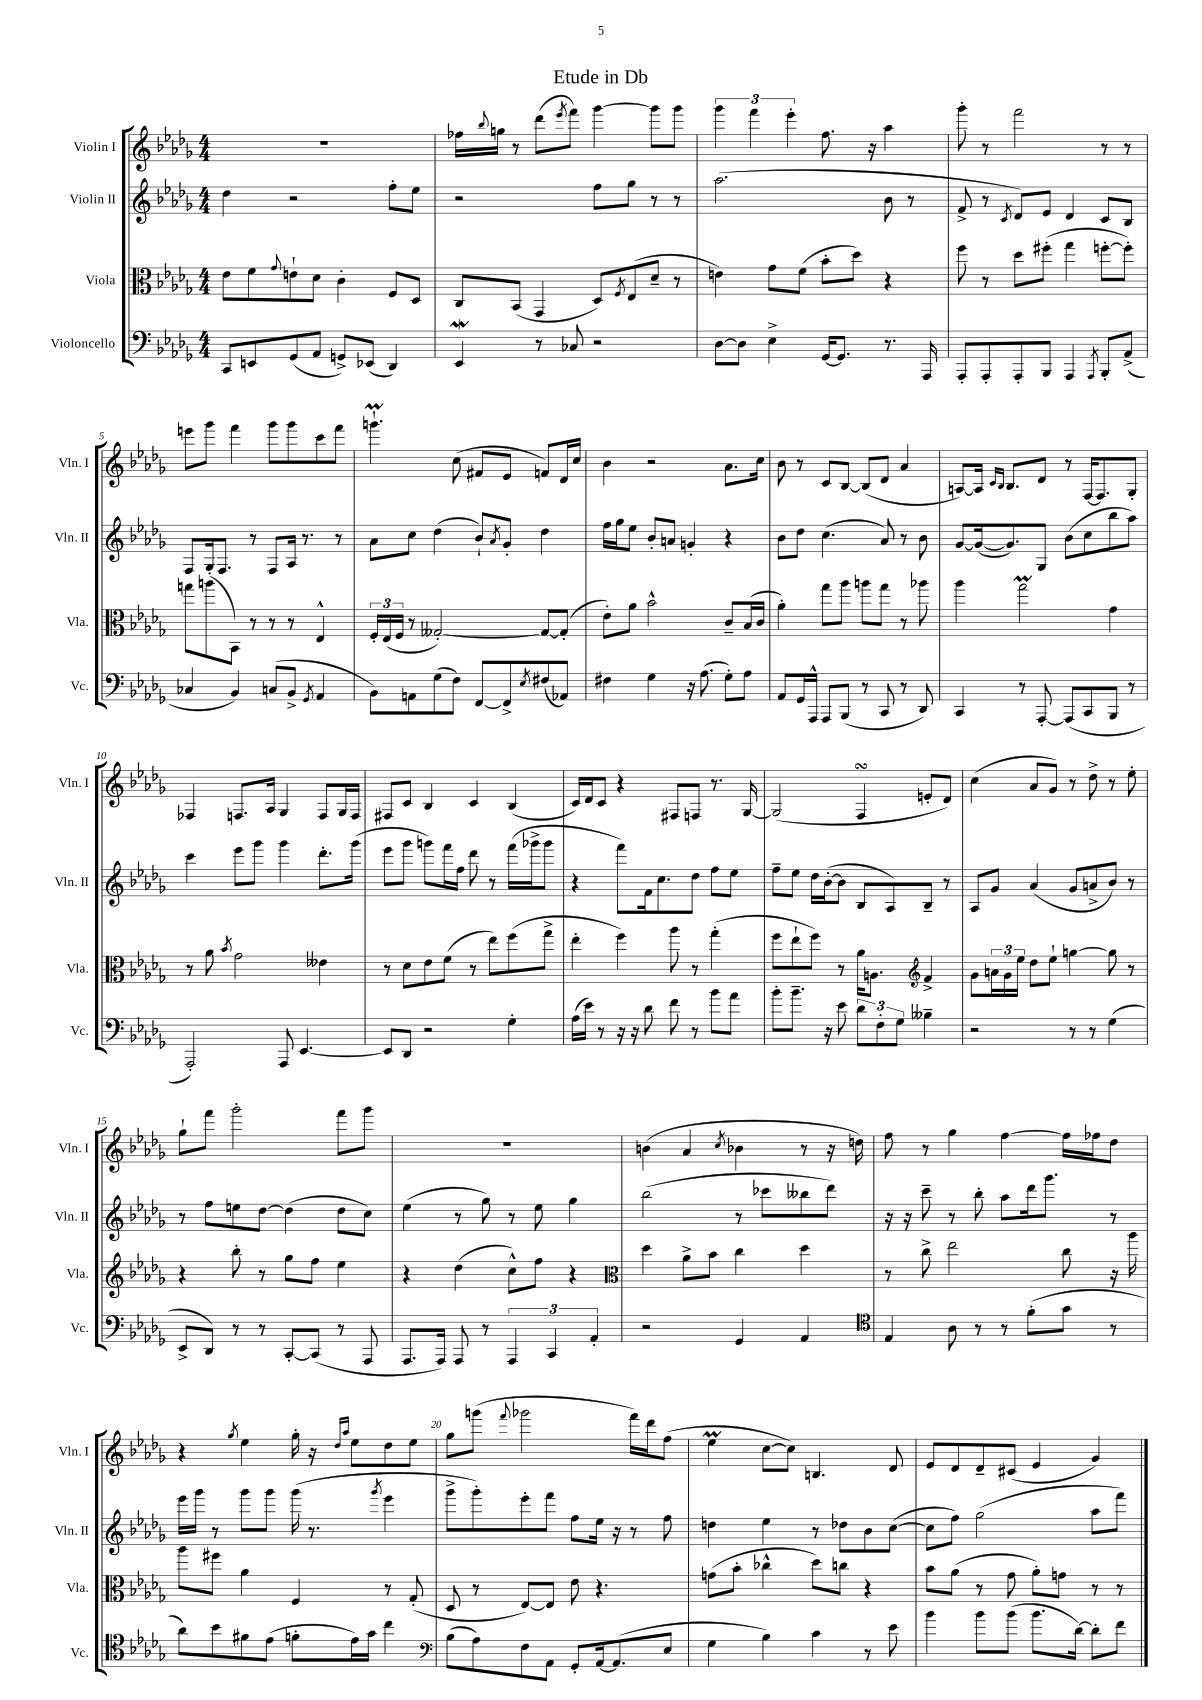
\header { title = "Etude in Db" }
<<
\new StaffGroup <<
\new Staff = "s0" \with { instrumentName = "Violin I" shortInstrumentName = "Vln. I" } {
    \clef treble \key des \major \numericTimeSignature \time 4/4
    R1 |
    fes''16 \appoggiatura { bes''8 } g''16 r8 des'''8( \acciaccatura { ees'''8 } f'''8) ges'''4~ ges'''8 ges'''8 |
    \tuplet 3/2 { ges'''4 f'''4 ees'''4-. } f''8. r16 aes''4 |
    ges'''8-. r8 f'''2 r8 r8 |
    e'''8 ges'''8 f'''4 ges'''8 ges'''8 c'''8 f'''8 |
    g'''4.-!\prall c''8( fis'8 ees'8 f'8) des'16 c''16 |
    bes'4 r2 aes'8. c''16 |
    bes'8 r8 c'8 bes8~ bes8( des'8 aes'4 |
    a8~) a16 \grace { c'16 bes16 } bes8. des'8 r8 f16~ f8. ges8-. |
    fes4 f8. aes16 ges4 f8 ges16 f16 |
    fis8 c'8 bes4 c'4 bes4( |
    c'16) des'16 c'8 r4 fis8 f8 r8. ges16~ |
    ges2( f4\turn e'8-. des'8) |
    c''4( aes'8 ges'8) r8 des''8-> r8 ees''8-. |
    ges''8-! f'''8 ges'''2-. f'''8 ges'''8 |
    R1 |
    b'4( aes'4 \acciaccatura { c''8 } bes'4 r8 r16 d''16) |
    f''8 r8 ges''4 f''4~ f''16 fes''16 des''8 |
    r4 \acciaccatura { ges''8 } ees''4 ges''16-. r16 \grace { des''16 aes''16 } ees''8 des''8 ees''8 |
    ges''8 g'''8( \appoggiatura { f'''8 } ges'''2 f'''16) des'''16 f''8( |
    ees''4\prall c''8~ c''8) b4. des'8 |
    ees'8 des'8 des'8-- cis'8( ees'4 ges'4) \bar "|." |
}
\new Staff = "s1" \with { instrumentName = "Violin II" shortInstrumentName = "Vln. II" } {
    \clef treble \key des \major \numericTimeSignature \time 4/4
    des''4 r2 f''8-. ees''8 |
    r2 f''8 ges''8 r8 r8 |
    aes''2.( bes'8 r8 |
    f'8-> r8 \acciaccatura { c'8 } des'8) ees'8 des'4 c'8 bes8 |
    f8 ges16-. f8. r8 f8 aes16 r8. r8 |
    aes'8 c''8 des''4( bes'8-!) \acciaccatura { aes'8 } ges'8-. des''4 |
    f''16 ges''16 ees''8 bes'8-. a'8 g'4-. r4 |
    bes'8 des''8 c''4.( aes'8) r8 bes'8 |
    ges'8~ ges'16~( ges'8.) ges8 bes'8( c''8 bes''8 aes''8) |
    c'''4 ees'''8 ges'''8 ges'''4 des'''8.-. ges'''16( |
    ees'''8 ges'''8 g'''8) f'''16 f''16 des'''8 r8 f'''16( ges'''16-> ges'''8 |
    r4 f'''8) f'16 c''8. des''8 f''8 ees''8 |
    f''8-- ees''8 des''16 bes'16~-.( bes'8 bes8 aes8) bes8-- r8 |
    aes8 ges'8 aes'4( ges'8 a'8-> bes'8) r8 |
    r8 f''8 e''8 des''8~ des''4( des''8 c''8) |
    ees''4( r8 ges''8) r8 ees''8 ges''4 |
    bes''2( r8 ces'''8 beses''8 des'''8) |
    r16 r16 c'''8-- r8 bes''8-. aes''8 des'''16 ges'''8. r8 |
    ees'''16 ges'''16 r8 ges'''8 ges'''8 ges'''16( r8. \acciaccatura { ges'''8 } ees'''4 |
    ges'''8-> ges'''8-.) ees'''8-. f'''8 f''8 ees''16 r16 r8 f''8 |
    d''4 ees''4 r8 des''8 bes'8 c''8~( |
    c''8 f''8) ges''2( aes''8 f'''8) \bar "|." |
}
\new Staff = "s2" \with { instrumentName = "Viola" shortInstrumentName = "Vla." } {
    \clef alto \key des \major \numericTimeSignature \time 4/4
    ees'8 f'8 \appoggiatura { ges'8 } e'8-! des'8 c'4-. f8 des8 |
    c8 bes,8( ges,4 des8) \acciaccatura { f8 } ees8( des'8-- r8 |
    e'4) ges'8 f'8( bes'8-. des''8) r4 |
    f''8 r8 des''8 fis''8-.( ges''4 f''8~-. f''8-.) |
    g''8 a''8( bes,8) r8 r8 r8 ees4-^ |
    \tuplet 3/2 { f16-. ees16( f16 } r8 geses2~-.) geses8~ geses8-.( |
    ees'8-.) aes'8 bes'2-^ c'8-- bes16( c'16 |
    aes'4-.) ges''8 aes''8 a''8 ges''8 r8 aes''8 |
    aes''4 ges''2\prall ges'4 |
    r8 aes'8 \acciaccatura { bes'8 } ges'2 eeses'4 |
    r8 des'8 ees'8 f'8( r8 ees''8) f''8( ges''8-> |
    ees''4-. f''4) aes''8 r8 ges''4-.( |
    f''8 ees''8-! f''8) r8 aes'16 a8. \clef treble f'4-> |
    ges'8 \tuplet 3/2 { a'16 ges'16 ees''16 } des''8 ees''8-! g''4~ g''8 r8 |
    r4 bes''8-. r8 ges''8 f''8 ees''4 |
    r4 des''4( c''8-^) f''8 r4 |
    \clef alto des''4 aes'8-> bes'8 c''4 des''4 |
    r8 c''8-> ees''2 c''8 r16 aes''16 |
    aes''8 fis''8 aes'4 f4 r8 ges8-.( |
    des8 r8 ees8~) ees8 ees'8 r4. |
    g'8( bes'8-. ces''4-^ des''8) c''8 r4 |
    bes'8 aes'8( r8 ges'8 aes'8-.) g'8 r8 r8 \bar "|." |
}
\new Staff = "s3" \with { instrumentName = "Violoncello" shortInstrumentName = "Vc." } {
    \clef bass \key des \major \numericTimeSignature \time 4/4
    c,8 e,8 ges,8( aes,8 g,8->) ees,8( des,4) |
    ees,4\mordent r8 ces8 r2 |
    des8~ des8 ees4-> ges,16~ ges,8. r8. aes,,16 |
    aes,,8-. aes,,8-. aes,,8-. bes,,8 aes,,4 \acciaccatura { aes,,8 } bes,,8-. aes,8->( |
    ces4 bes,4) c8( bes,8-> \acciaccatura { ges,8 } aes,4 |
    bes,8) a,8 ges8( f8) f,8~ f,8-> \acciaccatura { ees8 } fis8( aes,8) |
    fis4 ges4 r16 aes8.( ges8-.) aes8 |
    aes,8 ges,16 aes,,16-^ aes,,8 bes,,8( r8 c,8 r8 des,8) |
    c,4 r8 aes,,8~-. aes,,8( c,8 bes,,8 r8 |
    aes,,2-.) aes,,8 ees,4.~ |
    ees,8 des,8 r2 ges4-. |
    aes16( ees'16) r8 r16 r16 des'8 f'8 r8 bes'8 aes'8 |
    bes'8-. bes'8.-- r16 ees'8 \tuplet 3/2 { des'8 f8-. ges8 } beses4-- |
    r2 r8 r8 ges4( |
    ees,8-> des,8) r8 r8 c,8~-. c,8( r8 aes,,8 |
    aes,,8. aes,,16) aes,,8 r8 \tuplet 3/2 { aes,,4 c,4 aes,4-. } |
    r2 ges,4 aes,4 |
    \clef tenor ees4 aes8 r8 r8 f'8-.( ges'8 r8 |
    aes'8) bes'8 fis'8 ees'8( f'8-. ees'16) ges'16 c''4 |
    \clef bass bes8( aes8) f8 aes,8 ges,8-. aes,16~ aes,8.( ees8 |
    ges4 bes4) c'4 r8 ees'8 |
    bes'4 bes'8 bes'8( bes'8. des'16~) des'8-. f'8 \bar "|." |
}
>>
>>
\layout { \context { \Score \override BarNumber.break-visibility = ##(#f #t #t) barNumberVisibility = #(every-nth-bar-number-visible 5) } }
